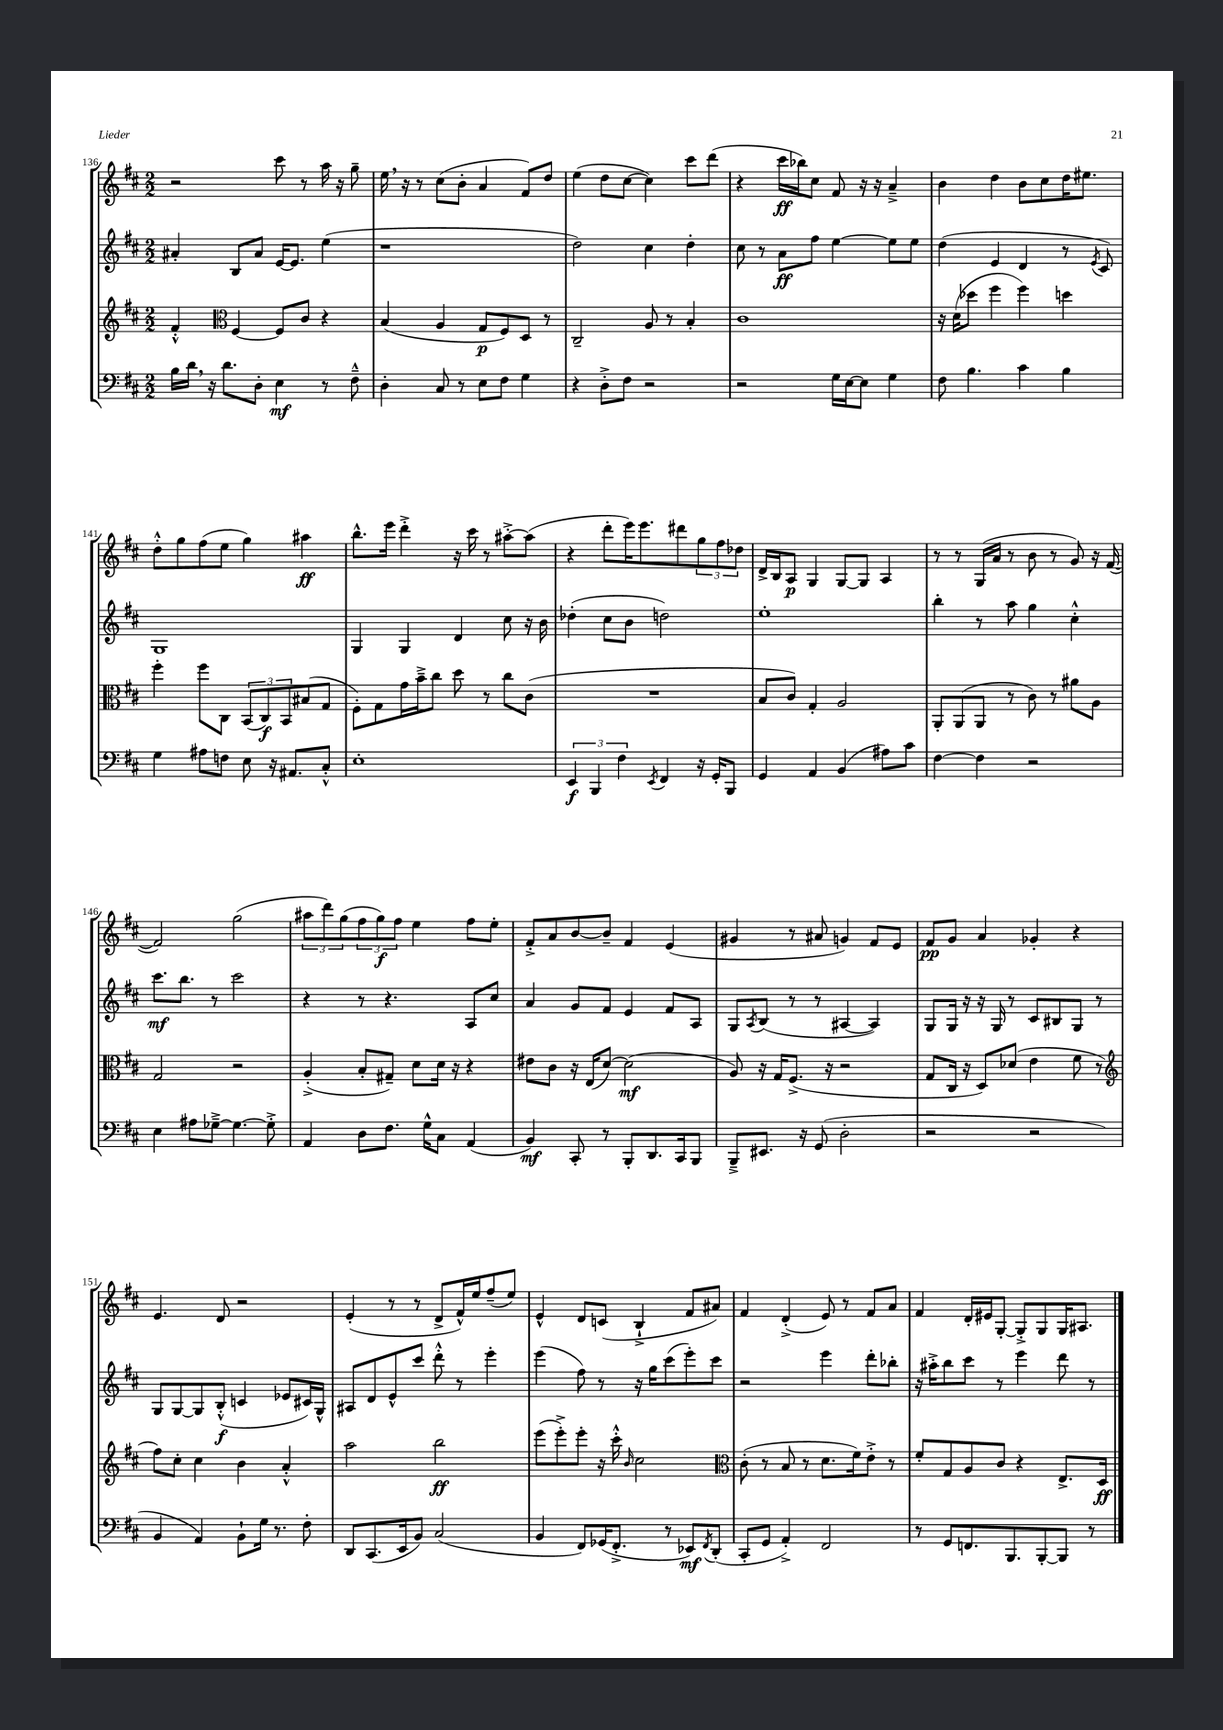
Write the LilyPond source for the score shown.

<<
\new StaffGroup <<
\new Staff = "s0" {
    \clef treble \key d \major \numericTimeSignature \time 2/2
    r2 cis'''8 r8 a''16 r16 g''8-- |
    e''16 \breathe r16 r8 cis''8( b'8-. a'4 fis'8) d''8 |
    e''4( d''8 cis''8~ cis''4) cis'''8 d'''8( |
    r4 cis'''16\ff bes''16) cis''8 fis'8 r16 r16 a'4---> |
    b'4 d''4 b'8 cis''8 d''16 eis''8. |
    d''8-.-^ g''8 fis''8( e''8 g''4) ais''4\ff |
    b''8.-^ e'''16 d'''4-.-> r16 cis'''16 r8 ais''8~-.-> ais''8( |
    r4 d'''8-. e'''16) e'''8. dis'''8 \tuplet 3/2 { g''8 fis''8 des''8 } |
    d'16-> b16 a8\p g4 g8~ g8 a4 |
    r8 r8 g16( a'16 r8 b'8 r8 g'8) r16 fis'16~( |
    fis'2) g''2( |
    \tuplet 3/2 { ais''8 d'''8) g''8( } \tuplet 3/2 { fis''8 g''8\f) fis''8 } e''4 fis''8 e''8-. |
    fis'8-.-> a'8 b'8~ b'8-- fis'4 e'4( |
    gis'4 r8 ais'8 g'4) fis'8 e'8 |
    fis'8\pp g'8 a'4 ges'4-. r4 |
    e'4. d'8 r2 |
    e'4-.( r8 r8 d'8-> fis'16-^) e''16 fis''8--( e''8) |
    e'4-^ d'8 c'8( b4-!-> fis'8 ais'8) |
    fis'4 d'4-.->( e'8) r8 fis'8 a'8 |
    fis'4 d'16-. eis'16 g8~-. g8-.-> g8 g16 ais8. \bar "|." |
}
\new Staff = "s1" {
    \clef treble \key d \major \numericTimeSignature \time 2/2
    ais'4-. b8 ais'8 e'16~ e'8. e''4( |
    r1 |
    d''2) cis''4 d''4-. |
    cis''8 r8 a'8\ff fis''8 e''4~ e''8 e''8 |
    d''4( e'4 d'4 r8 \acciaccatura { e'8 } cis'8) |
    g1 |
    g4 g4 d'4 cis''8 r16 b'16 |
    des''4-.( cis''8 b'8 d''2) |
    e''1-. |
    b''4-. r8 a''8 g''4 cis''4-.-^ |
    cis'''8.\mf b''8. r8 cis'''2 |
    r4 r8 r4. a8 cis''8 |
    a'4 g'8 fis'8 e'4 fis'8 a8 |
    g8 \acciaccatura { a8 } b8( r8 r8 ais4~ ais4) |
    g8 g16 r16 r16 g16 r8 cis'8 bis8 g8 r8 |
    g8 g8~ g8 b8-.-^\f( c'4 ees'8 cis'16) g16-^ |
    ais8 d'8 e'8-^ cis'''8 d'''8-.-^ r8 e'''4-. |
    e'''4( fis''8) r8 r16 g''16 cis'''8( e'''8-.) cis'''8 |
    r2 e'''4 d'''8-. bes''8-. |
    r16 ais''16-.-> b''8 cis'''8 r8 e'''4 d'''8 r8 \bar "|." |
}
\new Staff = "s2" {
    \clef treble \key d \major \numericTimeSignature \time 2/2
    fis'4-.-^ \clef alto fis4~ fis8 cis'8 r4 |
    b4( a4 g8\p fis8) d8 r8 |
    cis2-- a8 r8 b4-. |
    cis'1 |
    r16 d'16( des''8 fis''4 fis''4) d''4 |
    fis''4-. fis''8 cis8 \tuplet 3/2 { b,8( cis8\f) b,8 } bis8( g8 |
    fis8-.) g8 g'16 b'16---> cis''8 d''8 r8 cis''8 cis'8( |
    R1 |
    b8 cis'8) g4-. a2 |
    a,8-. a,8( a,8 r8 cis'8) r8 ais'8 a8 |
    g2 r2 |
    a4-.->( b8-. gis8--) d'8 d'16 r16 r4 |
    eis'8 cis'8 r16 e16( d'8~) d'2\mf( |
    a8) r16 g16 fis8.->( r16 r2 |
    g8 cis16 r16 d8) des'8( e'4 fis'8 r8 |
    \clef treble fis''8) cis''8-. cis''4 b'4 a'4-.-^ |
    a''2 b''2\ff |
    e'''8( e'''8-.->) e'''8-. r16 cis'''16-.-^ \grace { b'16 } cis''2 |
    \clef alto cis'8-.( r8 b8 r8 d'8. fis'16) e'8-.-> r8 |
    fis'8-. g8 a8 cis'8 r4 e8.-> d16\ff \bar "|." |
}
\new Staff = "s3" {
    \clef bass \key d \major \numericTimeSignature \time 2/2
    b16 d'16 \breathe r16 d'8. d8-. e4\mf r8 fis8---^ |
    d4-. cis8 r8 e8 fis8 g4 |
    r4 d8-.-> fis8 r2 |
    r2 g16 e16~ e8 g4 |
    fis8 b4. cis'4 b4 |
    g4 ais8 f8 e8 r16 ais,8. cis8-.-^ |
    e1-. |
    \tuplet 3/2 { e,4\f b,,4 fis4 } \acciaccatura { e,8 } fis,4 r16 g,16-. b,,8 |
    g,4 a,4 b,4( ais8) cis'8 |
    fis4~ fis4 r2 |
    e4 ais8 ges8~---> ges4.~ ges8-.-> |
    a,4 d8 fis8. g16-^ cis8 a,4( |
    b,4\mf) cis,8-. r8 b,,8-. d,8. cis,16 b,,8 |
    b,,8---> eis,8. r16 g,8( d2-. |
    r2 r2 |
    b,4 a,4) b,8-! g16 r8. fis8-. |
    d,8 cis,8.( e,16 b,8) cis2( |
    b,4 fis,8) ges,16( fis,8.-.-> r8 ees,8\mf) \acciaccatura { fis,8 } d,8-.( |
    cis,8-. g,8 a,4-.->) fis,2 |
    r8 g,8 f,8. b,,8. b,,8~-. b,,8 r8 \bar "|." |
}
>>
>>
\layout { \context { \Score currentBarNumber = #136 } }
